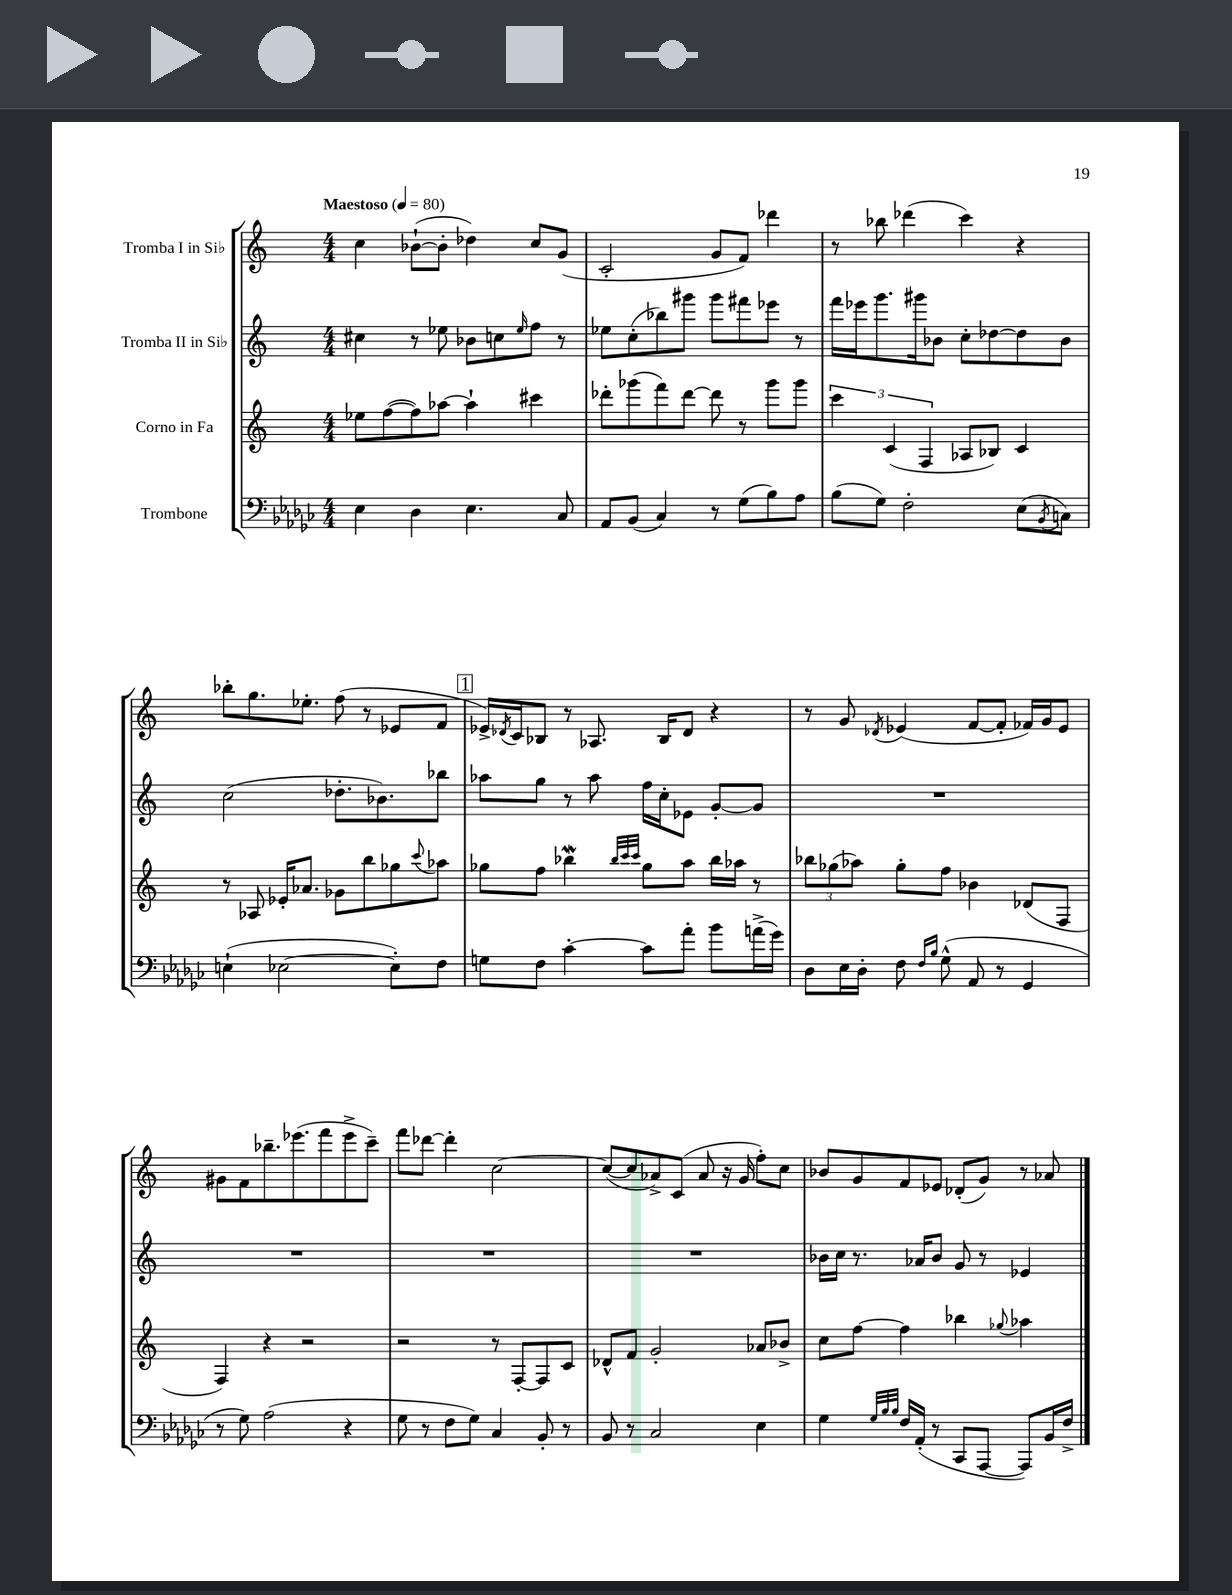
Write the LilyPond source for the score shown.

<<
\new StaffGroup <<
\new Staff = "s0" \with { instrumentName = "Tromba I in Sib" } {
    \clef treble \key c \major \numericTimeSignature \time 4/4 \tempo "Maestoso" 4 = 80
    c''4 bes'8~-!( bes'8-. des''4) c''8 g'8( |
    c'2-. g'8 f'8) des'''4 |
    r8 bes''8 des'''4( c'''4) r4 |
    bes''8-. g''8. ees''8.-. f''8( r8 ees'8 f'8 |
    \mark \markup { \box "1" } ees'16->) \acciaccatura { des'8 } c'16 bes8 r8 aes8. bes16 des'8 r4 |
    r8 g'8 \acciaccatura { des'8 } ees'4( f'8~ f'8-. fes'16) g'16 ees'8 |
    gis'8 f'8 bes''8.-- ees'''8.( f'''8 ees'''8-> c'''8--) |
    f'''8 des'''8~ des'''4-. c''2~ |
    c''8~( c''8 aes'8->) c'8( aes'8 r16 g'16 f''8-.) c''8 |
    bes'8 g'8 f'8 ees'8 des'8-.( g'8) r8 aes'8 \bar "|." |
}
\new Staff = "s1" \with { instrumentName = "Tromba II in Sib" } {
    \clef treble \key c \major \numericTimeSignature \time 4/4
    cis''4 r8 ees''8 bes'8 c''8 \grace { ees''16 } f''8 r8 |
    ees''8 c''8-.( bes''8) gis'''8 gis'''8 fis'''8 ees'''8 r8 |
    f'''16 ees'''16 g'''8. gis'''16 bes'8 c''8-. des''8~ des''8 bes'8 |
    c''2( des''8.-. bes'8.) bes''8 |
    \mark \markup { \box "1" } aes''8 g''8 r8 aes''8 f''16 c''16-. ees'8 g'8~-. g'8 |
    R1 |
    R1 |
    R1 |
    R1 |
    bes'16 c''16 r8. aes'16 bes'8 g'8 r8 ees'4 \bar "|." |
}
\new Staff = "s2" \with { instrumentName = "Corno in Fa" } {
    \clef treble \key c \major \numericTimeSignature \time 4/4
    ees''8 f''8~( f''8) aes''8~ aes''4-! cis'''4 |
    des'''8-. ges'''8( f'''8) des'''8~ des'''8 r8 ges'''8 ges'''8 |
    \tuplet 3/2 { c'''4 c'4( f4 } aes8 bes8) c'4 |
    r8 aes8 ees'16-. aes'8. ges'8 b''8 ges''8 \appoggiatura { c'''8 } aes''8 |
    \mark \markup { \box "1" } ges''8 f''8 bes''4\mordent \grace { bes''32 c'''32 c'''32 } ges''8 a''8 bes''16 aes''16 r8 |
    \tuplet 3/2 { bes''8 ges''8( aes''8) } ges''8-. f''8 bes'4 des'8( f8 |
    f4) r4 r2 |
    r2 r8 f8~-. f8 c'8 |
    des'8-^ f'8 g'2-. aes'8 bes'8-> |
    c''8 f''8~ f''4 bes''4 \appoggiatura { ges''8 } aes''4 \bar "|." |
}
\new Staff = "s3" \with { instrumentName = "Trombone" } {
    \clef bass \key ges \major \numericTimeSignature \time 4/4
    ees4 des4 ees4. ces8 |
    aes,8 bes,8( ces4) r8 ges8( bes8) aes8 |
    bes8( ges8) f2-. ees8( \acciaccatura { bes,8 } c8) |
    e4-!( ees2~ ees8-.) f8 |
    \mark \markup { \box "1" } g8 f8 ces'4~-. ces'8 aes'8-. bes'8 a'16->( ges'16) |
    des8 ees16 des16-. f8 \grace { f16 bes16 } ges8-^( aes,8 r8 ges,4 |
    r8 ges8) aes2( r4 |
    ges8 r8 f8 ges8) ces4 bes,8-. r8 |
    bes,8 r8 ces2 ees4 |
    ges4 \grace { ges32 bes32 bes32 } f16 aes,16-.( r8 ces,8 aes,,8~ aes,,8) bes,16 f16-> \bar "|." |
}
>>
>>
\layout { \context { \Score \remove "Bar_number_engraver" } }
